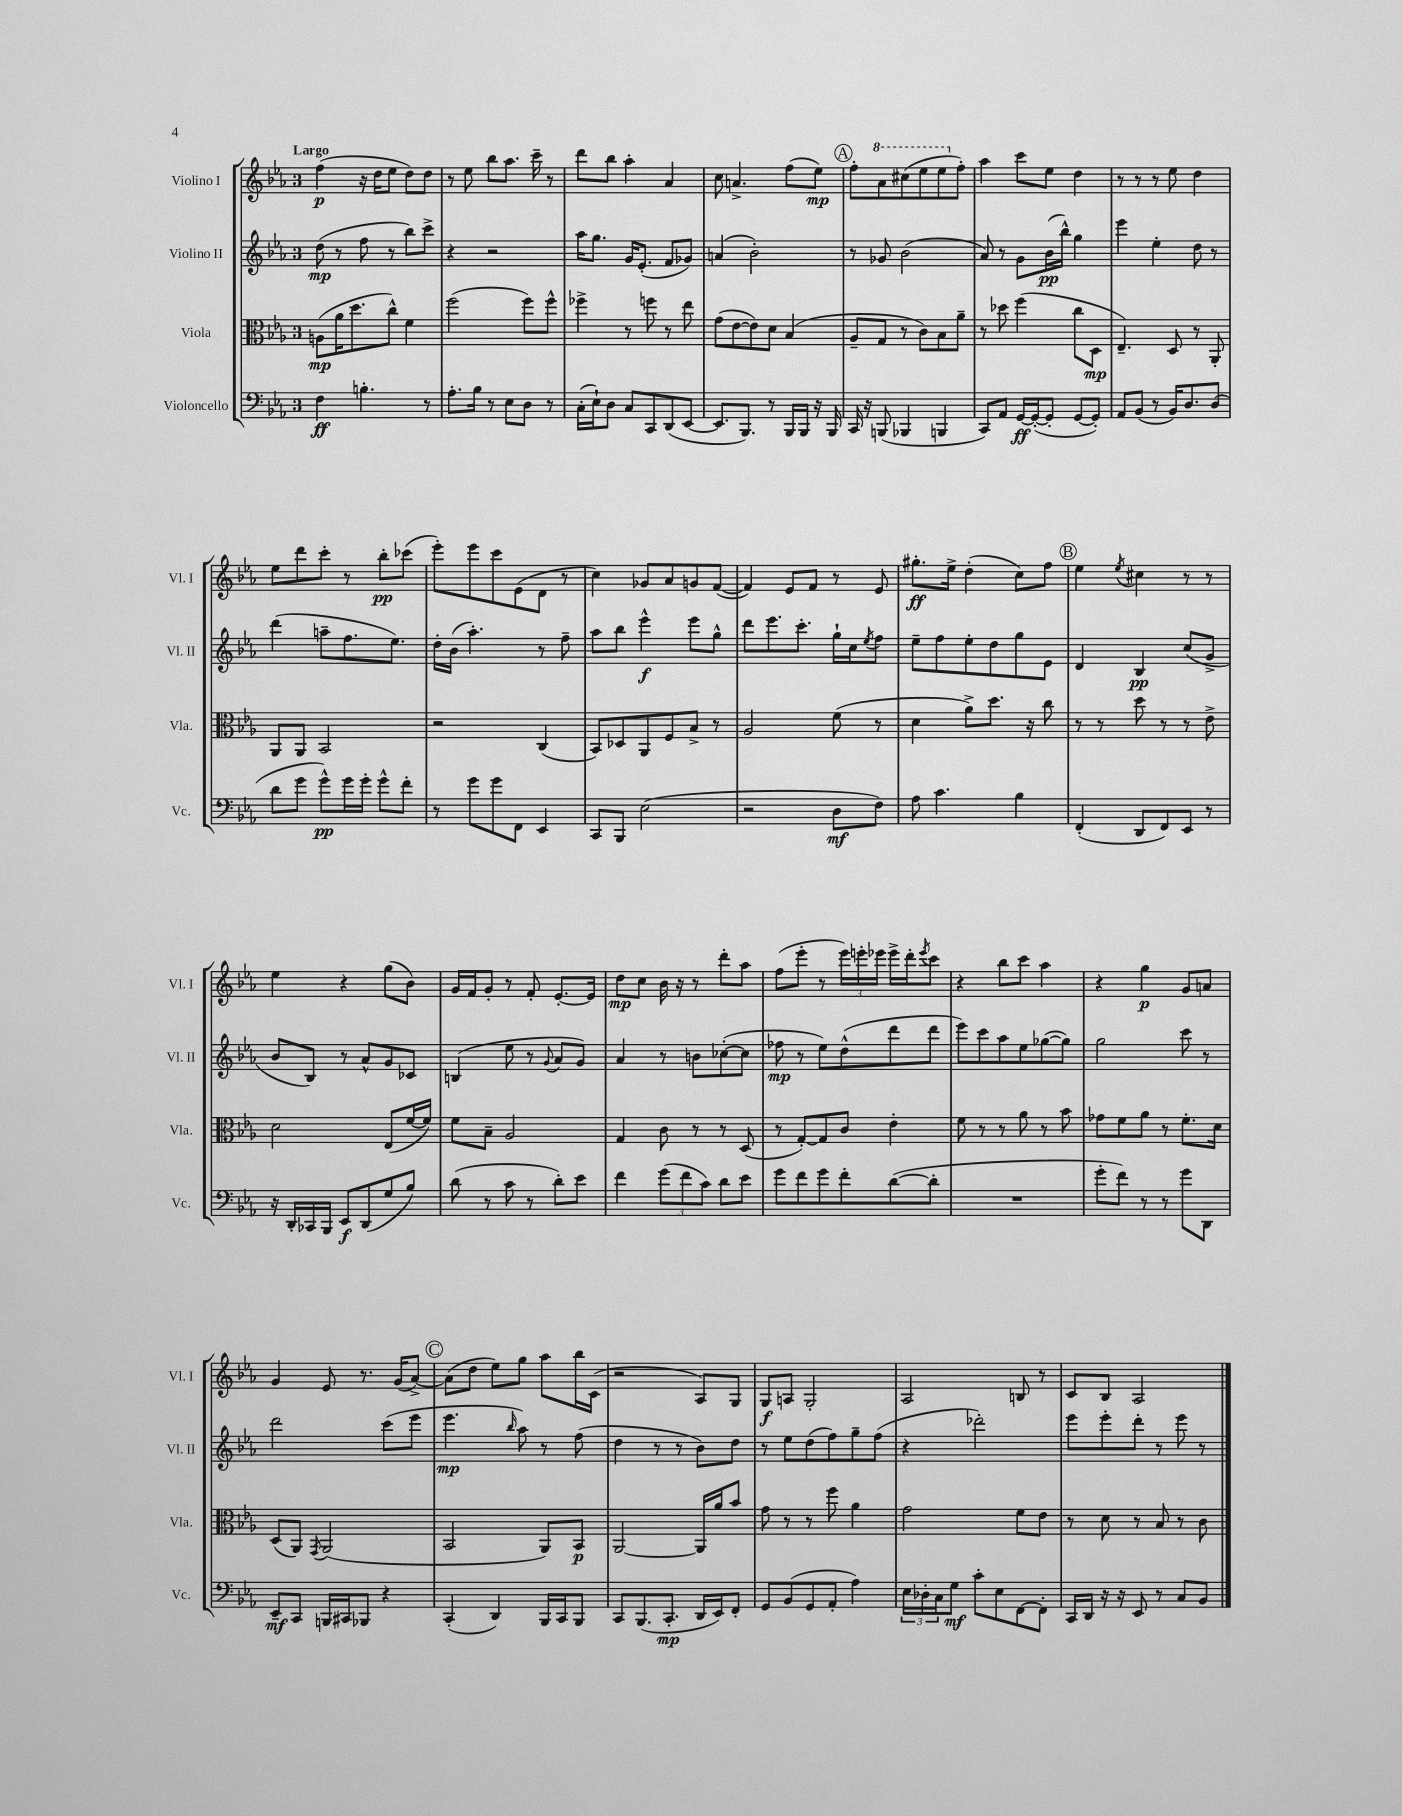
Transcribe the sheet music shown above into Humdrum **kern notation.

**kern	**kern	**kern	**kern
*staff4	*staff3	*staff2	*staff1
*clefF4	*clefC3	*clefG2	*clefG2
*k[b-e-a-]	*k[b-e-a-]	*k[b-e-a-]	*k[b-e-a-]
*M3/4	*M3/4	*M3/4	*M3/4
4F\	(8A\L	(8dd\	(4ff\
.	16a-\K	8r	.
.	8.dd\	.	.
4.B'\	.	8ff\	16r
.	.	.	16dd\LK
.	8cc^^\J)	8r	8ee-\J
.	4f\	8bb-\L)	8dd\L)
8r	.	8ccc^\J	8dd\J
=	=	=	=
8.A-'\L	(2ff\	4r	8r
.	.	.	8ee-\
16B-\Jk	.	.	.
8r	.	2r	8bb-\L
8E-\L	.	.	8.aa-\J
8D\J	8ff\L)	.	.
.	.	.	16ccc~\
8r	8ff^^\J	.	8r
=	=	=	=
(16C'\LL	4ff-^\	16aa-\LK	8ddd\L
16E-`\J)	.	8.gg\J	.
8D\J	.	.	8bb-\J
8C/L	8r	16g/LK	4aa-'\
.	.	(8.e-'/J	.
8CC/	8ff\	.	.
(8DD/	8r	8f/L	4a-/
[8EE-/J	8ee-\	8g-/J)	.
=	=	=	=
8.EE-/]L	(8g\L	(4a/	8cc\
.	[8e-\	.	4.a^/
8.BBB-/J)	.	.	.
.	8e-\])	2b-'\)	.
8r	8d\J	.	.
16BBB-/LL	(4B-/	.	(8ff\L
16BBB-/JJ	.	.	.
16r	.	.	8ee-\J)
16BBB-/	.	.	.
=	=	=	=
16CC/	8A-~/L	8r	8ff'\L
16r	.	.	.
(8BBB/	8G/J	8g-/	8aa-\
4BBB-/	8r	(2b-\	(8ccc#\
.	8c\L)	.	8eee-\
4BBB/	8B-\	.	8eee-\
.	8a-~\J	.	8ff'\J)
=	=	=	=
8CC/L)	8r	8a-/)	4aa-\
8AA-/J	8dd-\	8r	.
[16GG/LL	(4ff\	8g\L	8ccc\L
(16GG'/_J	.	.	.
8GG'/]J	.	(16b-\L	8ee-\J
.	.	16bb-^^\JJ)	.
[8GG/L	8cc\L	4gg\	4dd\
8GG'/]J)	8D\J	.	.
=	=	=	=
8AA-/L	4.E-~/)	4eee-\	8r
(8BB-/J	.	.	8r
8r	.	4ee-'\	8r
16BB-/LK)	8D/	.	8ee-\
8.D/	.	.	.
.	8r	8dd\	4dd\
(8D/J	8AA-'/	8r	.
=	=	=	=
8d\L	8AA-/L	(4ddd\	8ee-\L
8g\J	8AA-/J	.	8ddd\
8g^^\L)	2BB-/	8aa~\L	8ccc'\J
16g\L	.	8.ff\	8r
16g'\JJ	.	.	.
8g^^\L	.	.	8bb-'\L
.	.	8.ee-\J)	.
8f'\J	.	.	(8ccc-\J
=	=	=	=
8r	2r	16dd'\LL	8eee-'\L)
.	.	(16b-\JJ	.
8g\L	.	4.aa-'\)	8eee-\
8g\	.	.	8ccc\
8FF\J	.	.	(8e-\
4EE-/	(4C/	8r	8d\J
.	.	8ff~\	8r
=	=	=	=
8CC/L	8BB-/L)	8aa-\L	4cc\)
8BBB-/J	8D-/	8bb-\J	.
(2E-\	8AA-/	4eee-^^\	8g-/L
.	8F/	.	8a-/
.	8B-^/J	8eee-\L	8g/
.	8r	8gg^^\J	([8f/J
=	=	=	=
2r	2A-/	8ddd\L	4f/])
.	.	8.eee-\	.
.	.	.	8e-/L
.	.	8.ccc'\J	.
.	.	.	8f/J
8D\L	(8f\	16gg`\LL	8r
.	.	16cc\J	.
.	.	8qee-/	.
8F\J)	8r	8ff\J	8e-/
=	=	=	=
8A-\	4d\	8ee-~\L	8.gg#'\L
4.c\	.	8ff\	.
.	.	.	16ee-^\Jk
.	8a-^\L)	8ee-'\	(4dd'\
.	8.dd\J	8dd\	.
4B-\	.	8gg\	8cc\L)
.	16r	.	.
.	8cc\	8e-\J	8ff\J
=	=	=	=
(4FF'/	8r	4d/	4ee-\
.	8r	.	.
.	.	.	8qee-/
8DD/L	8dd\	4B-/	4cc#\
8FF/)	8r	.	.
8EE-/J	8r	(8cc/L	8r
8r	8e-^\	8g^/J	8r
=	=	=	=
16r	2d\	8b-/L	4ee-\
16DD'/LL	.	.	.
16CC-/	.	8B-/J)	.
16BBB-/JJ	.	.	.
8EE-/L	.	8r	4r
(8DD/	.	8a-^^/L	.
8G/	(8E-/L	8g/	(8gg\L
8B-/J)	[16f/L	8c-/J	8b-\J)
.	16f/]JJ)	.	.
=	=	=	=
(8d\	8f\L	(4B/	16g/LL
.	.	.	16f/J
8r	8B-~\J	.	8g'/J
8c\	2A-/	8ee-\	8r
8r	.	8r	8f'/
.	.	8qqg/	.
8d'\L)	.	8a-/L	[8.e-'/L
8e-\J	.	8g/J)	.
.	.	.	16e-/]Jk
=	=	=	=
4f\	4G/	4a-/	8dd\L
.	.	.	8cc\J
(12g\L	8c\	8r	16b-\
.	.	.	16r
12f\	.	.	.
.	8r	8b\L	8r
12c\J)	.	.	.
8d\L	8r	([8cc-'\	8ddd'\L
8e-\J	(8D/	8cc-\]J	8aa-\J
=	=	=	=
8g\L	8r	8ff-\	(8ff\L
8f\	[8G'/L)	8r	8eee-'\J
8g\	8G/]	8ee-\L)	8r
8f'\	8c/J	(8dd^^\	24eee-\LL)
.	.	.	24eee'\
.	.	.	24eee-\JJ
([8d\	4e-'\	8ddd\	16eee-^\LL
.	.	.	16ddd'\J
.	.	.	8qeee-/
8d'\]J	.	8ddd\J	8ccc\J
=	=	=	=
2.r	8f\	8eee-\L)	4r
.	8r	8ccc\	.
.	8r	8aa-\	8bb-\L
.	8a-\	8ee-\	8ccc\J
.	8r	([8gg-\	4aa-\
.	8b-\	8gg-\]J)	.
=	=	=	=
8g'\L	8g-\L	2gg\	4r
8f\J)	8f\	.	.
8r	8a-\J	.	4gg\
8r	8r	.	.
8g\L	8.f'\L	8ccc\	8g/L
8DD\J	.	8r	8a/J
.	16d\Jk	.	.
=	=	=	=
8EE-~/L	(8D/L	2ddd\	4g/
8CC/J	8AA-/J)	.	.
.	8qGG/	.	.
16BBB/LL	(2AA-/	.	8e-/
16CC#/J	.	.	.
8BBB-/J	.	.	8.r
4r	.	(8ccc\L	.
.	.	.	(16g/LK
.	.	8eee-\J	[8a-^/J)
=	=	=	=
(4CC'/	2BB-/	4.eee-\	(8a-\]L
.	.	.	8dd\J
4DD/)	.	.	8ee-\L)
.	.	16qqbb-/	.
.	.	8aa-\)	8gg\J
16BBB-/LL	8AA-/L)	8r	8aa-\L
16CC/J	.	.	.
8BBB-/J	8BB-/J	(8ff\	16bb-\L
.	.	.	(16c\JJ
=	=	=	=
8CC/L	[2AA-/	4dd\	2r
(8.BBB-/	.	.	.
.	.	8r	.
8.CC'/J	.	.	.
.	.	8r	.
16DD/LL	16AA-/]LL	8b-\L)	8A-/L)
16EE-/J)	16a-/J	.	.
8FF'/J	8b-/J	8dd\J	8G/J
=	=	=	=
8GG/L	8g\	8r	8G/L
(8BB-/	8r	8ee-\L	8A/J
8GG/	8r	(8dd\	2G'/
8AA-'/J	8ff\	8ff\)	.
4A-\)	4a-\	8gg~\	.
.	.	(8ff\J	.
=	=	=	=
24E-\LL	2g\	4r	2A-/
24D-'\	.	.	.
24C\J	.	.	.
8G\J	.	.	.
8c'\L	.	2ddd-'\)	.
8E-\	.	.	.
[8FF\	8f\L	.	8B/
8FF'\]J	8e-\J	.	8r
=	=	=	=
16CC/LL	8r	8eee-\L	8c/L
16DD/JJ	.	.	.
16r	8d\	8eee-'\	8B-/J
16r	.	.	.
8EE-/	8r	8ddd'\J	2A-/
8r	8B-/	8r	.
8C/L	8r	8eee-\	.
8BB-/J	8c\	8r	.
==	==	==	==
*-	*-	*-	*-
